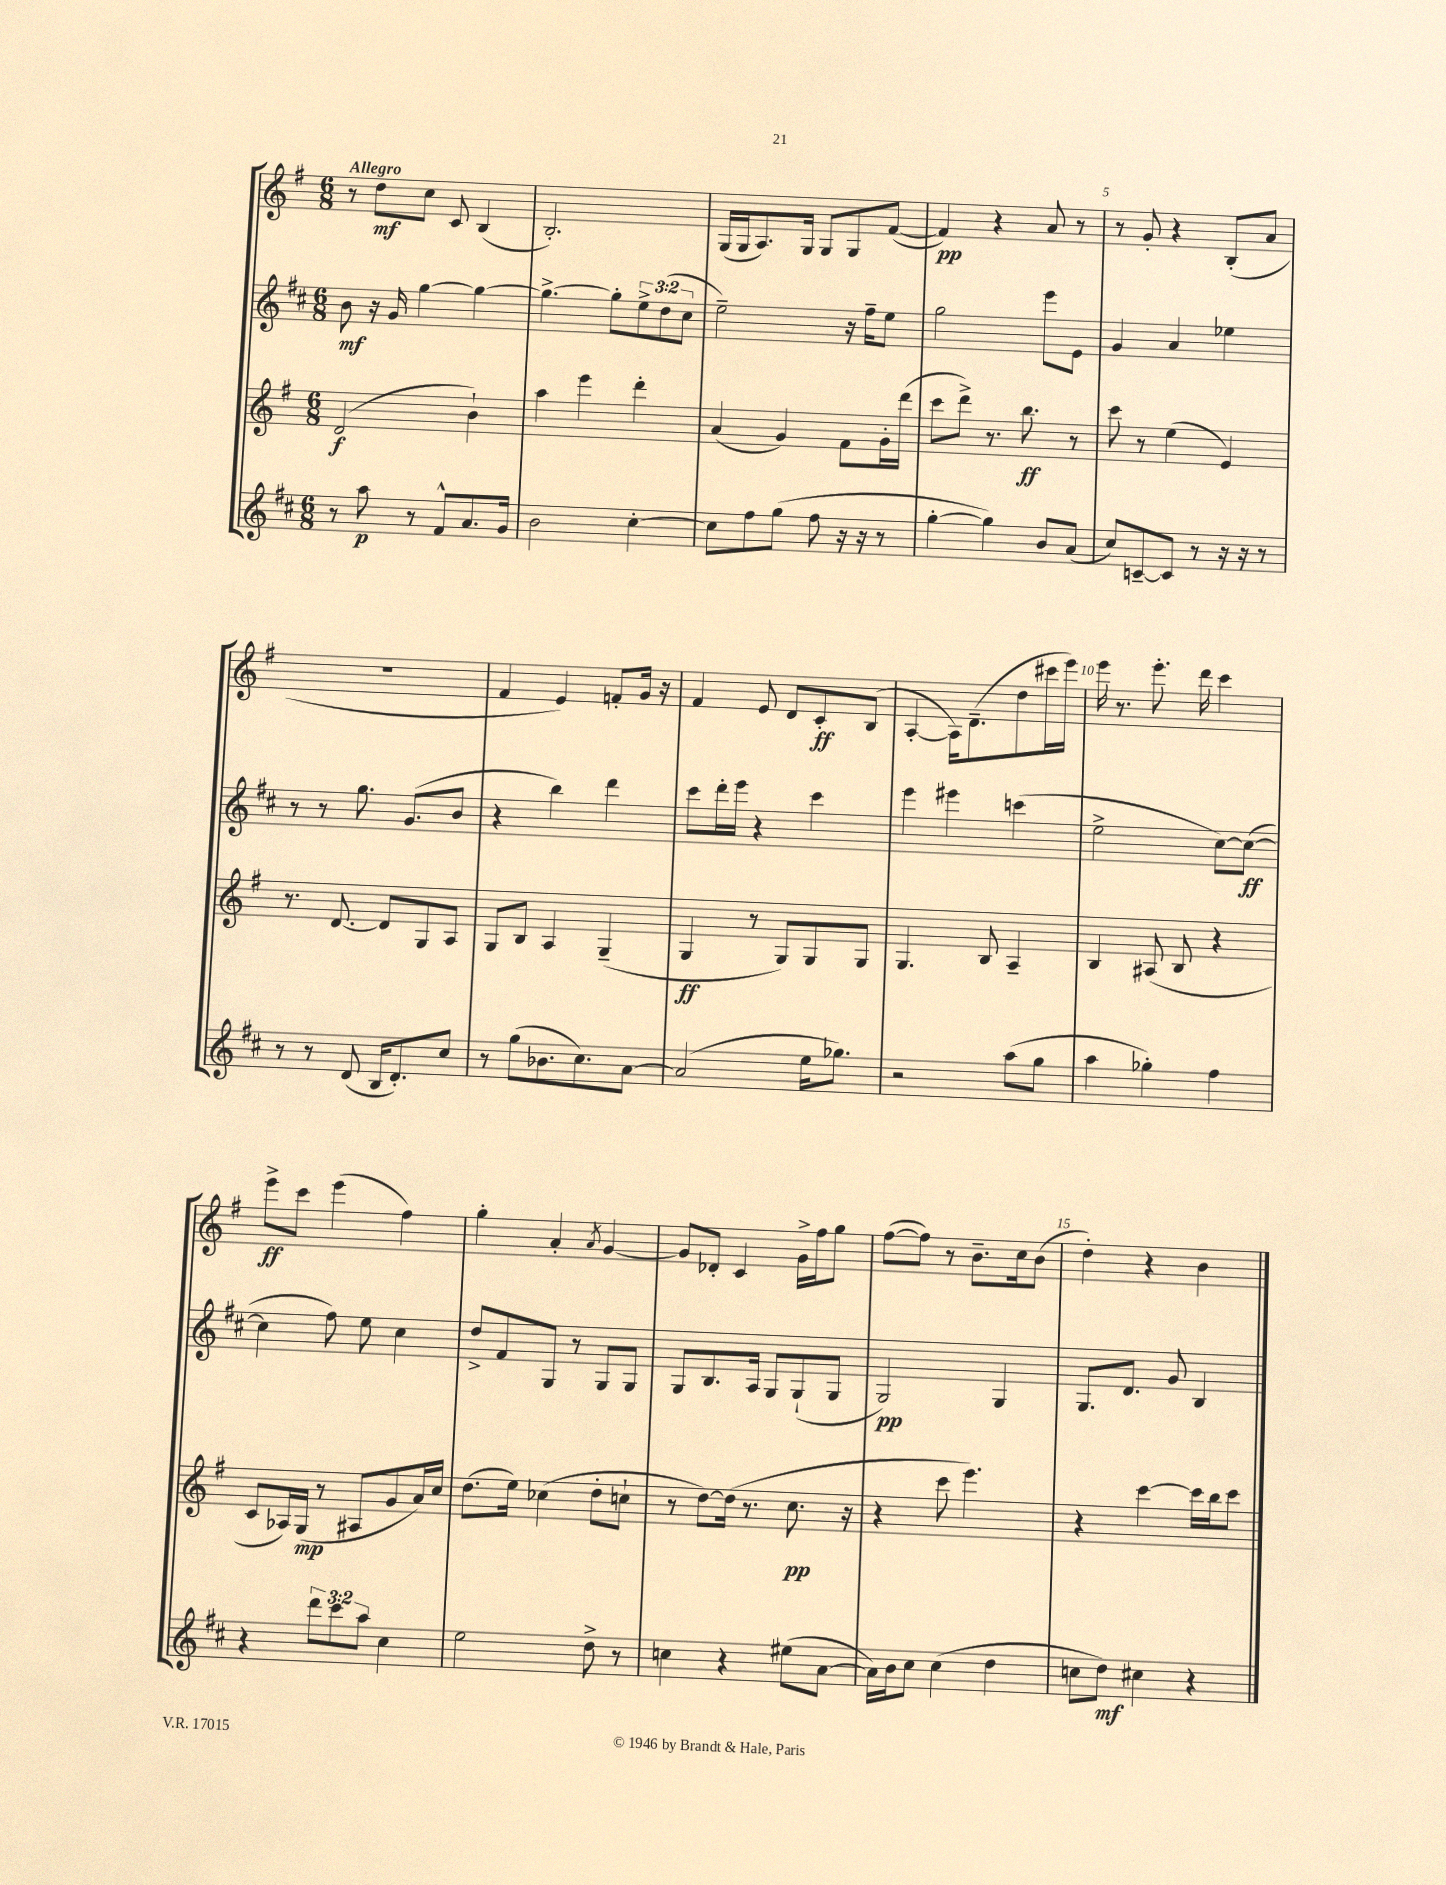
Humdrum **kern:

**kern	**dynam	**kern	**dynam	**kern	**dynam	**kern	**dynam
*part4	*part4	*part3	*part3	*part2	*part2	*part1	*part1
*staff4	*staff4	*staff3	*staff3	*staff2	*staff2	*staff1	*staff1
*clefG2	*	*clefG2	*	*clefG2	*	*clefG2	*
*k[f#c#]	*	*k[f#]	*	*k[f#c#]	*	*k[f#]	*
*M6/8	*	*M6/8	*	*M6/8	*	*M6/8	*
=1	=1	=1	=1	=1	=1	=1	=1
!	!	!	!	!	!	!LO:TX:a:B:t=Allegro	!
8r	.	(2d/	f	8b\	mf	8r	.
8aa\	p	.	.	16r	.	8dd\L	mf
.	.	.	.	16g/	.	.	.
8r	.	.	.	[4gg\	.	8cc\J	.
8f#^^/L	.	.	.	.	.	8c/	.
8.a/	.	4b`\)	.	4gg\_	.	(4B/	.
16g/Jk	.	.	.	.	.	.	.
=2	=2	=2	=2	=2	=2	=2	=2
2b\	.	4aa\	.	4.gg^\_	.	2.B'/)	.
.	.	4eee\	.	.	.	.	.
.	.	.	.	8gg'\L]	.	.	.
[4cc#'\	.	4ddd'\	.	12ee^\	.	.	.
.	.	.	.	(12dd\	.	.	.
.	.	.	.	12cc#\J	.	.	.
=3	=3	=3	=3	=3	=3	=3	=3
8cc#\L]	.	(4a/	.	2ee~\)	.	(16G/LL	.
.	.	.	.	.	.	16G/J	.
8ff#\	.	.	.	.	.	8.A/)	.
(8gg\J	.	4g/)	.	.	.	.	.
.	.	.	.	.	.	16G/Jk	.
8ff#\	.	.	.	.	.	8G/L	.
16r	.	8f#\L	.	16r	.	8G/	.
16r	.	.	.	16ff#~\KL	.	.	.
8r	.	16g'\L	.	8ee\J	.	([8f#/J	.
.	.	(16ddd\JJ	.	.	.	.	.
=4	=4	=4	=4	=4	=4	=4	=4
[4gg'\	.	8ccc\L	.	2gg\	.	4f#/])	pp
.	.	8ddd^\J)	.	.	.	.	.
4gg\])	.	8.r	.	.	.	4r	.
.	.	8.bb\	ff	.	.	.	.
8b/L	.	.	.	8eee\L	.	8a/	.
(8a/J	.	8r	.	8e\J	.	8r	.
=5	=5	=5	=5	=5	=5	=5	=5
8cc#/L)	.	8ccc\	.	4g/	.	8r	.
[8cn~/	.	8r	.	.	.	8g'/	.
8c/J]	.	(4ee\	.	4a/	.	4r	.
8r	.	.	.	.	.	.	.
16r	.	4e/)	.	4ee-X\	.	(8B'/L	.
16r	.	.	.	.	.	.	.
8r	.	.	.	.	.	8a/J	.
!!LO:LB:g=z
=6	=6	=6	=6	=6	=6	=6	=6
8r	.	8.r	.	8r	.	2.r	.
8r	.	.	.	8r	.	.	.
.	.	[8.d/	.	.	.	.	.
(8d/	.	.	.	8.gg\	.	.	.
16B/KL	.	8d/L]	.	.	.	.	.
8.d'/)	.	.	.	(8.g/L	.	.	.
.	.	8G/	.	.	.	.	.
8cc#/J	.	8A/J	.	8b/J	.	.	.
=7	=7	=7	=7	=7	=7	=7	=7
8r	.	8G/L	.	4r	.	4f#/	.
(8gg\L	.	8B/J	.	.	.	.	.
8.b-X\	.	4A/	.	4bb\)	.	4e/)	.
8.cc#\)	.	.	.	.	.	.	.
.	.	(4G~/	.	4ddd\	.	8fn'/L	.
[8a\J	.	.	.	.	.	16g/Jk	.
.	.	.	.	.	.	16r	.
=8	=8	=8	=8	=8	=8	=8	=8
(2a/]	.	4G/	ff	8ccc#\L	.	4f#/	.
.	.	.	.	16ddd'\L	.	.	.
.	.	.	.	16eee\JJ	.	.	.
.	.	8r	.	4r	.	8e/	.
.	.	8G/L)	.	.	.	8d/L	.
16ee\KL	.	8G/	.	4ccc#\	.	8c'/	ff
8.gg-X\J)	.	.	.	.	.	.	.
.	.	8G/J	.	.	.	(8B/J	.
=9	=9	=9	=9	=9	=9	=9	=9
2r	.	4.G/	.	4eee\	.	[4A'/	.
.	.	.	.	4eee#X\	.	16A\KL])	.
.	.	.	.	.	.	(8.d~\	.
.	.	8B/	.	.	.	.	.
(8aa\L	.	4A~/	.	(4cccn\	.	8dd\	.
8gg\J	.	.	.	.	.	16ccc#X\L	.
.	.	.	.	.	.	16eee\JJ)	.
=10	=10	=10	=10	=10	=10	=10	=10
4aa\	.	4B/	.	2ee^\	.	16eee\	.
.	.	.	.	.	.	8.r	.
4gg-X'\)	.	(8A#X/	.	.	.	8.eee'\	.
.	.	8B/	.	.	.	.	.
.	.	.	.	.	.	16ddd\	.
4ff#\	.	4r	.	[8cc#\L)	.	4ccc\	.
.	.	.	.	(8cc#\J_	ff	.	.
!!LO:LB:g=z
=11	=11	=11	=11	=11	=11	=11	=11
4r	.	8c/L	.	4cc#\]	.	8eee^\L	ff
.	.	16A-X/L)	.	.	.	8ccc\J	.
.	.	(16G/JJ	mp	.	.	.	.
12ddd\L	.	8r	.	8ff#\)	.	(4eee\	.
12ccc#\	.	.	.	.	.	.	.
.	.	8A#X/L	.	8ee\	.	.	.
12aa\J	.	.	.	.	.	.	.
4cc#\	.	8g/	.	4cc#\	.	4ff#\)	.
.	.	16a/L)	.	.	.	.	.
.	.	16cc/JJ	.	.	.	.	.
=12	=12	=12	=12	=12	=12	=12	=12
2ee\	.	(8.dd\L	.	8dd^/L	.	4gg'\	.
.	.	.	.	8f#/	.	.	.
.	.	16ee\Jk)	.	.	.	.	.
.	.	(4cc-X\	.	8G/J	.	4a'/	.
.	.	.	.	8r	.	.	.
.	.	.	.	.	.	8qa/	.
8dd^\	.	8dd'\L	.	8G/L	.	[4g/	.
8r	.	8ccn`\J	.	8G/J	.	.	.
=13	=13	=13	=13	=13	=13	=13	=13
4ccn\	.	8r	.	8G/L	.	8g/L]	.
.	.	[8dd\L)	.	8.B/	.	8d-X'/J	.
4r	.	(16dd\Jk]	.	.	.	4c/	.
.	.	8.r	.	16A/Jk	.	.	.
.	.	.	.	8G/L	.	.	.
(8ee#X\L	.	8.cc\	pp	(8G`/	.	16g^\LL	.
.	.	.	.	.	.	16ff#\J	.
[8a\J	.	.	.	8G/J	.	8gg\J	.
.	.	16r	.	.	.	.	.
=14	=14	=14	=14	=14	=14	=14	=14
16a\LL])	.	4r	.	2G/)	pp	([8ff#\L	.
16b\J	.	.	.	.	.	.	.
8cc#\J	.	.	.	.	.	8ff#\J])	.
(4cc#\	.	8ccc\	.	.	.	8r	.
.	.	4.eee\)	.	.	.	8.b~\L	.
4dd\	.	.	.	4G/	.	.	.
.	.	.	.	.	.	16cc\k	.
.	.	.	.	.	.	(8b\J	.
=15	=15	=15	=15	=15	=15	=15	=15
8ccn\L	.	4r	.	8.G/L	.	4dd'\)	.
8dd\J)	mf	.	.	.	.	.	.
.	.	.	.	8.d/J	.	.	.
4cc#X\	.	[4ccc\	.	.	.	4r	.
.	.	.	.	8g/	.	.	.
4r	.	16ccc\LL]	.	4B/	.	4b\	.
.	.	16bb\J	.	.	.	.	.
.	.	8ccc\J	.	.	.	.	.
==	==	==	==	==	==	==	==
*-	*-	*-	*-	*-	*-	*-	*-
